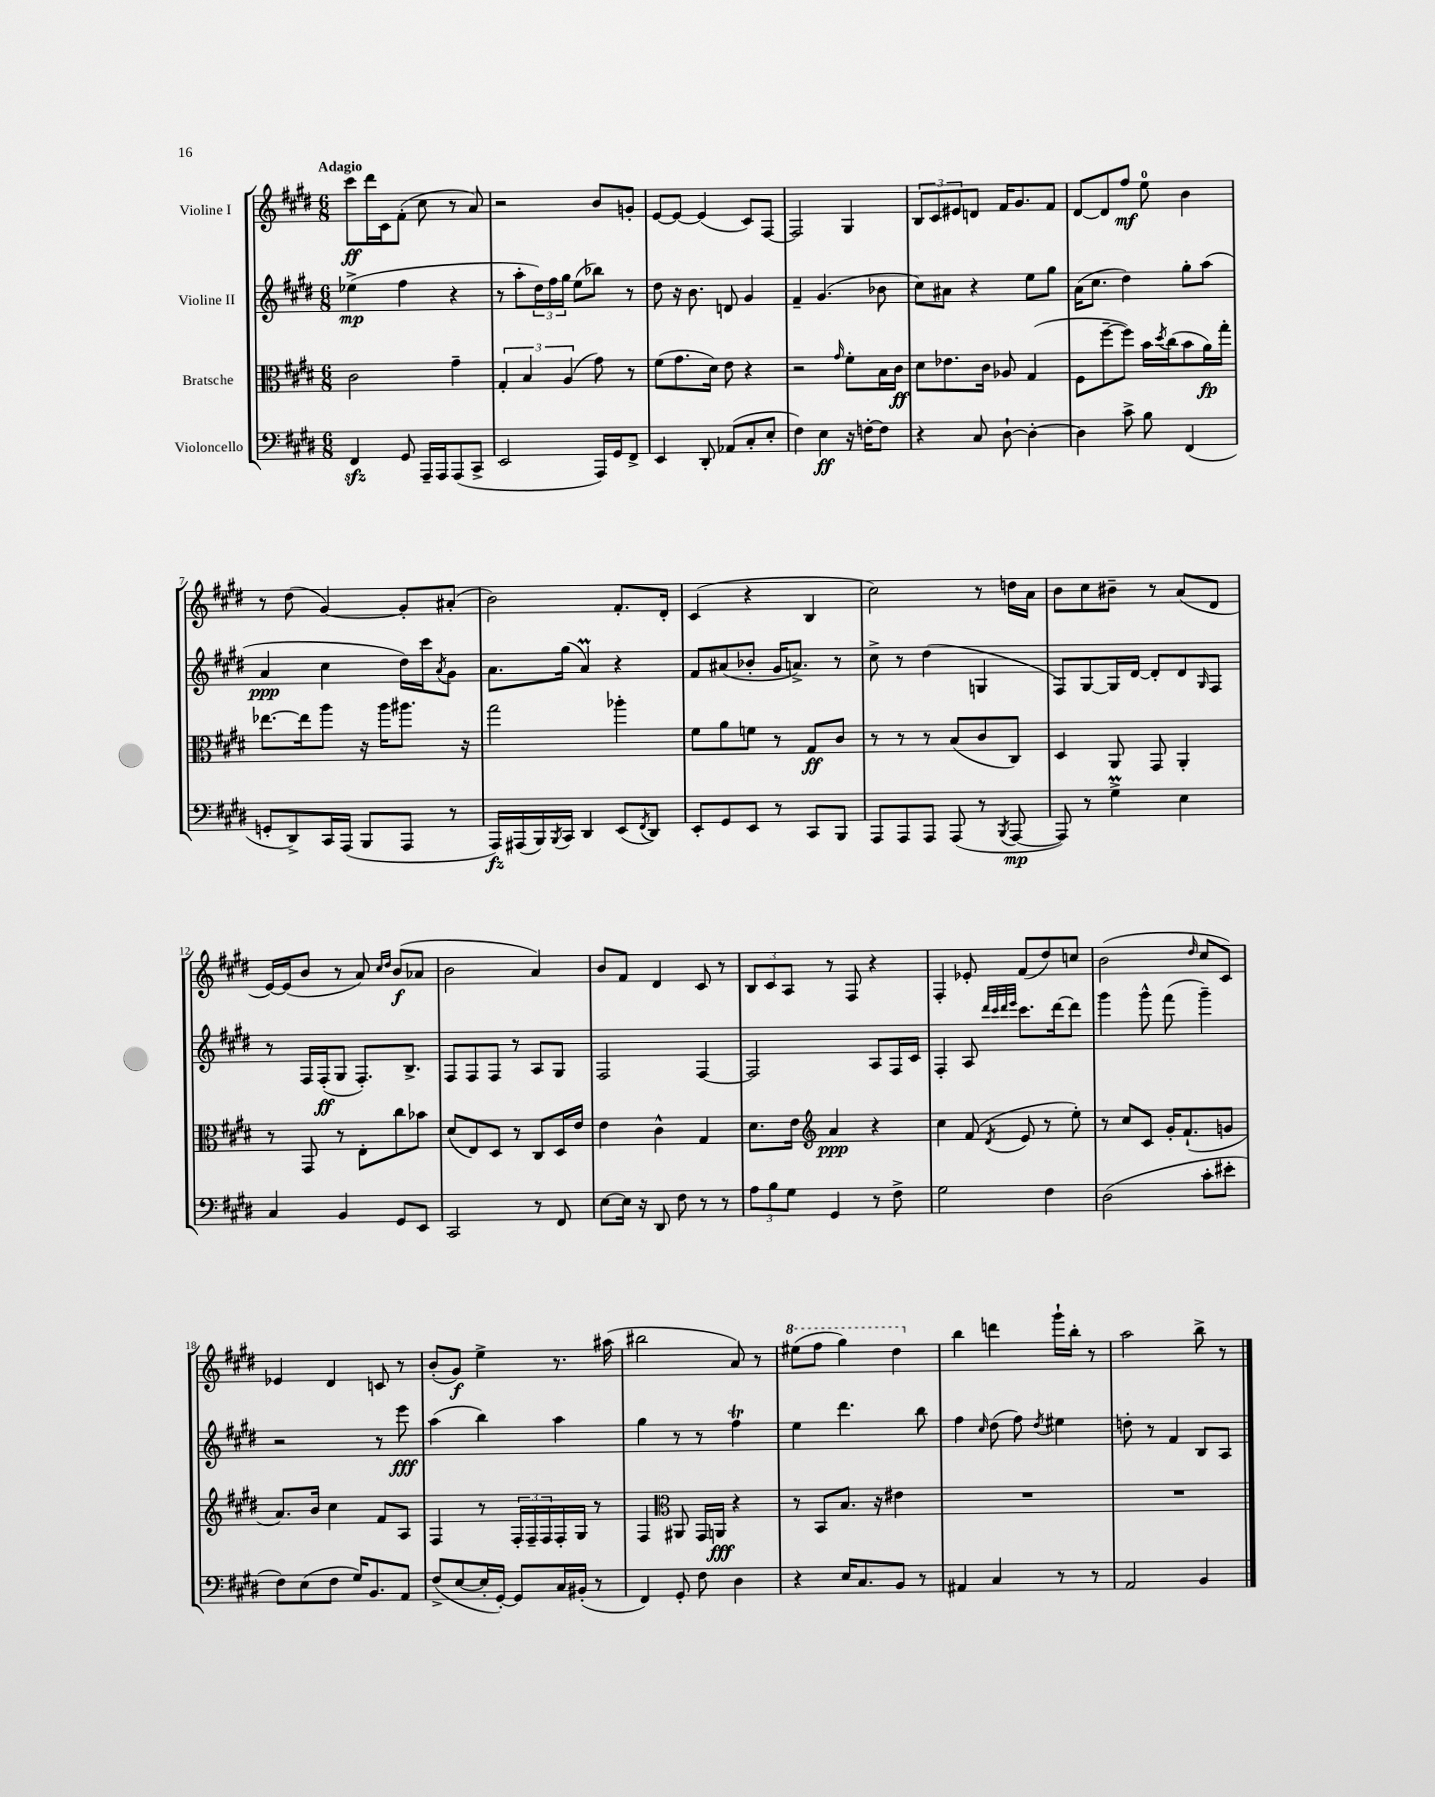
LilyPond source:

<<
\new StaffGroup <<
\new Staff = "s0" \with { instrumentName = "Violine I" } {
    \clef treble \key e \major \numericTimeSignature \time 6/8 \tempo "Adagio"
    cis'''8\ff dis'''16 cis'16 fis'8-.( cis''8 r8 a'8) |
    r2 b'8 g'8-. |
    e'8~ e'8~ e'4( cis'8) fis8~ |
    fis2 gis4 |
    \tuplet 3/2 { b8 cis'8 eis'8 } d'8 fis'16 gis'8. fis'8 |
    dis'8~ dis'8 fis''8\mf e''8-0 b'4 |
    r8 dis''8( gis'4~) gis'8-. ais'8-.( |
    b'2) fis'8.-. dis'16-. |
    cis'4( r4 b4 |
    cis''2) r8 d''16 a'16 |
    b'8 cis''8 bis'8-- r8 a'8( dis'8 |
    e'16~) e'16( b'8 r8 a'8) \grace { cis''16 dis''16 } b'8\f( aes'8 |
    b'2 a'4) |
    b'8 fis'8 dis'4 cis'8 r8 |
    \tuplet 3/2 { b8 cis'8 a8 } r8 fis8 r4 |
    fis4-. ees'8-. fis'8( dis''8) c''8 |
    b'2( \grace { dis''16 } cis''8 cis'8) |
    ees'4 dis'4 c'8 r8 |
    b'8-.( gis'8\f) e''4-> r8. ais''16( |
    bis''2 a'8) r8 |
    \ottava #1 eis'''8( fis'''8 gis'''4) dis'''4 \ottava #0 |
    b''4 d'''4 gis'''16-! b''16-. r8 |
    a''2 b''8-> r8 \bar "|." |
}
\new Staff = "s1" \with { instrumentName = "Violine II" } {
    \clef treble \key e \major \numericTimeSignature \time 6/8
    ees''4->\mp( fis''4 r4 |
    r8 a''8-. \tuplet 3/2 { dis''16) fis''16 gis''16 } e''8( bes''8) r8 |
    dis''8 r16 b'8. d'8 gis'4 |
    fis'4-- gis'4.( bes'8 |
    cis''8) ais'8 r4 e''8 gis''8 |
    a'16( cis''8. dis''4) gis''8-. a''8( |
    a'4\ppp cis''4 dis''16) cis'''16 \acciaccatura { a'8 } gis'8 |
    a'8. gis''16( a'4\prall) r4 |
    fis'8 ais'8( bes'8-. gis'16 a'8.->) r8 |
    cis''8-> r8 dis''4( g4 |
    fis8) gis8~ gis16 dis'16~ dis'8-. dis'8 \grace { gis16 } fis8 |
    r8 fis16 fis16-.\ff( gis8 fis8.-.) b8.-> |
    fis8 fis8 fis8 r8 a8 gis8 |
    fis2 fis4~ |
    fis2 a8 fis16 cis'16 |
    fis4-. a8 \grace { dis'''32 cis'''32 dis'''32 e'''32 } cis'''8. dis'''16~ dis'''8 |
    gis'''4 gis'''8-^ fis'''8( gis'''4--) |
    r2 r8 e'''8\fff |
    a''4( b''4) a''4 |
    gis''4 r8 r8 fis''4\trill |
    e''4 dis'''4. b''8 |
    fis''4 \grace { cis''16 } dis''8( fis''8) \acciaccatura { dis''8 } eis''4 |
    d''8-. r8 fis'4 b8 a8 \bar "|." |
}
\new Staff = "s2" \with { instrumentName = "Bratsche" } {
    \clef alto \key e \major \numericTimeSignature \time 6/8
    cis'2 gis'4-- |
    \tuplet 3/2 { gis4-. b4 a4( } gis'8) r8 |
    fis'8( gis'8. dis'16) e'8 r4 |
    r2 \grace { gis'16 } fis'8-. b16 cis'16\ff |
    dis'8 ees'8. cis'16 aes8 gis4( |
    fis8 fis''8~-- fis''8) b'16 \acciaccatura { dis''8 } cis''16( b'8 a'16\fp) gis''16-. |
    ees''8.~ ees''16 a''8 r16 a''16 ais''8. r16 |
    gis''2 aes''4-. |
    fis'8 a'8 f'8 r8 gis8\ff cis'8 |
    r8 r8 r8 b8( cis'8 cis8) |
    dis4 a,8 gis,8 a,4-. |
    r8 gis,8 r8 e8-. cis''8 bes'8 |
    dis'8( e8) dis8 r8 cis8 dis16 e'16 |
    e'4 cis'4-^ gis4 |
    dis'8. e'16 \clef treble a'4\ppp r4 |
    cis''4 fis'8( \acciaccatura { dis'8 } e'8 r8 e''8-.) |
    r8 cis''8 cis'8 gis'16-. fis'8.-!( g'8 |
    a'8.) b'16 cis''4 fis'8 a8 |
    fis4 r8 \tuplet 3/2 { fis16-. fis16-- fis16 } fis16-. gis16 r8 |
    fis4 \clef alto ais,8 gis,16 a,16\fff r4 |
    r8 b,8 b8. r16 eis'4 |
    R2. |
    R2. \bar "|." |
}
\new Staff = "s3" \with { instrumentName = "Violoncello" } {
    \clef bass \key e \major \numericTimeSignature \time 6/8
    fis,4\sfz gis,8 a,,16-- a,,16 a,,8( cis,8-> |
    e,2 a,,16) gis,16 fis,8-> |
    e,4 dis,8-. aes,8( cis8-. e8-. |
    fis4) e4\ff r16 f16~-. f8 |
    r4 cis8 dis8~-! dis4~-. |
    dis4 cis'8-> b8 fis,4( |
    g,8-. dis,8->) cis,16 a,,16( b,,8 a,,8 r8 |
    a,,16\fz) ais,,16( b,,16) \acciaccatura { b,,8 } cis,16 dis,4 e,8( \acciaccatura { fis,8 } dis,8) |
    e,8-. gis,8 e,8 r8 cis,8 b,,8 |
    a,,8 a,,8 a,,8 a,,8( r8 \acciaccatura { b,,8 } a,,8~\mp |
    a,,8) r8 gis4->\prall e4 |
    cis4 b,4 gis,8 e,8 |
    cis,2 r8 fis,8 |
    e8~ e16 r16 dis,8 fis8 r8 r8 |
    \tuplet 3/2 { a8 b8 gis8 } gis,4 r8 fis8-> |
    gis2 fis4 |
    dis2( cis'8-. eis'8-. |
    fis8) e8( fis8 gis16) b,8. a,8 |
    fis8->( e8~ e16-. gis,16~-.) gis,8 cis16 bis,16-.( r8 |
    fis,4) gis,8-. fis8 dis4 |
    r4 e16 cis8. b,8 r8 |
    ais,4 cis4 r8 r8 |
    a,2 b,4 \bar "|." |
}
>>
>>
